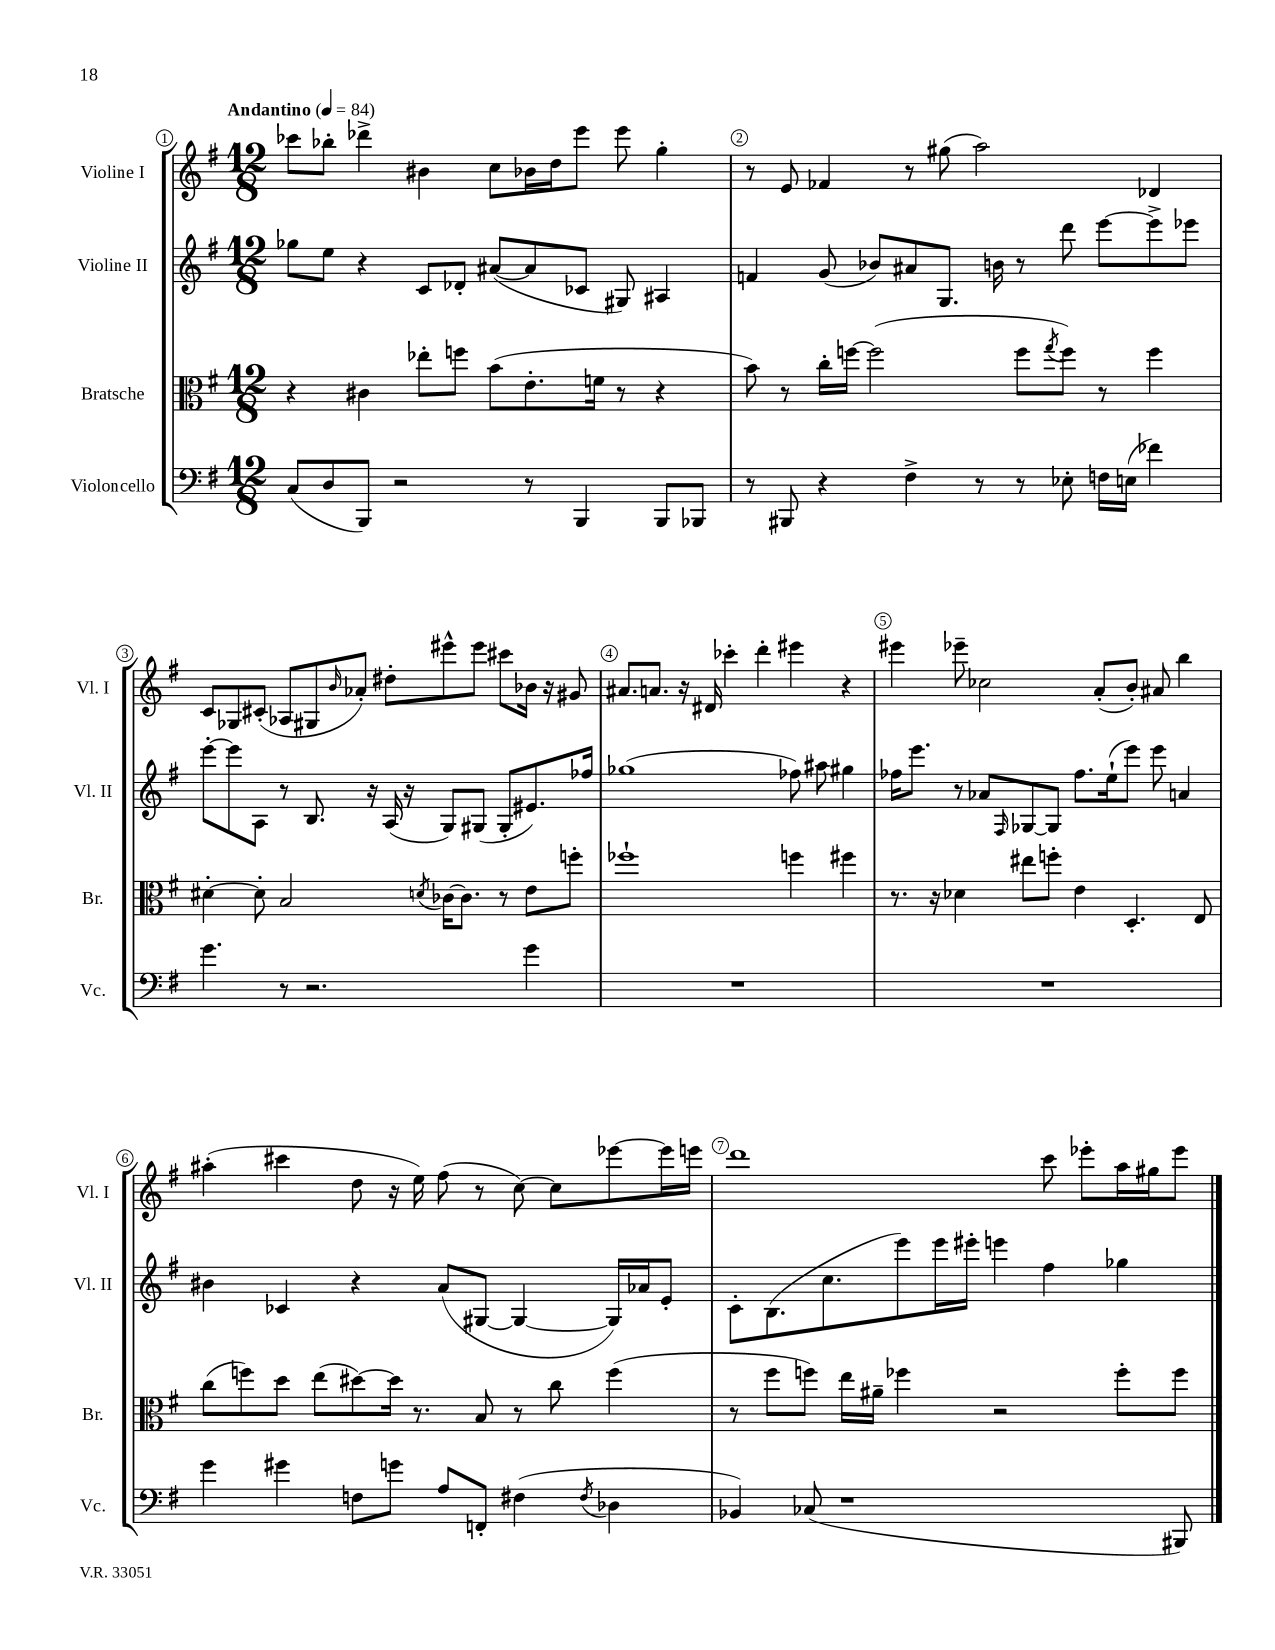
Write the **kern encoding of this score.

**kern	**kern	**kern	**kern
*staff4	*staff3	*staff2	*staff1
*clefF4	*clefC3	*clefG2	*clefG2
*k[f#]	*k[f#]	*k[f#]	*k[f#]
*M12/8	*M12/8	*M12/8	*M12/8
*MM84	*MM84	*MM84	*MM84
(8C	4r	8gg-	8ccc-
8D	.	8ee	8bb-'
8BBB)	4c#	4r	4ddd-^
2r	.	.	.
.	8ee-'	8c	4b#
.	8ff	8d-'	.
.	(8b	([8a#	8cc
8r	8.e'	8a#]	16b-
.	.	.	16dd
4BBB	.	8c-	8eee
.	16f	.	.
.	8r	8G#)	8eee
8BBB	4r	4A#	4gg'
8BBB-	.	.	.
=	=	=	=
8r	8b)	4f	8r
8BBB#	8r	.	8e
4r	16cc'	(8g	4f-
.	[16ff	.	.
.	(2ff]	8b-)	.
4F#^	.	8a#	8r
.	.	8.G	(8gg#
8r	.	.	2aa)
.	.	16b	.
8r	8ff	8r	.
.	8qgg	.	.
8E-'	8ff)	8ddd	.
16F	8r	[8eee	.
(16E	.	.	.
4f-)	4ff	8eee^]	4d-
.	.	8eee-	.
=	=	=	=
4.g	[4d#'	[8eee'	8c
.	.	8eee]	8G-
.	8d#']	8A	(8c#'
8r	2B	8r	8A-
2.r	.	8.B	8G#
.	.	.	16qqb
.	.	.	8a-')
.	.	16r	.
.	.	(16A	8dd#'
.	.	16r	.
.	8qd	.	.
.	[16c-	8G)	8eee#^^
.	8.c-]	.	.
.	.	(8G#	8eee#
.	8r	8G#'	8ccc#
4g	8e	8.e#)	16b-
.	.	.	16r
.	8ff'	.	8g#
.	.	16ff-	.
=	=	=	=
1.r	1ff-`	(1gg-	8.a#
.	.	.	8.a
.	.	.	16r
.	.	.	16d#
.	.	.	4ccc-'
.	.	.	4ddd'
.	4ff	8ff-)	4eee#
.	.	8aa#	.
.	4ff#	4gg#	4r
=	=	=	=
1.r	8.r	16ff-	4eee#
.	.	8.eee	.
.	16r	.	.
.	4d-	8r	8eee-~
.	.	8a-	2cc-
.	.	16qqF#	.
.	8ee#	[8G-	.
.	8ff'	8G-]	.
.	4e	8.ff-	.
.	.	.	(8a'
.	.	(16ee`	.
.	4.D'	8eee)	8b')
.	.	8eee	8a#
.	.	4a	4bb
.	8E	.	.
=	=	=	=
4g	(8cc	4b#	(4aa#'
.	8ff)	.	.
4g#	8dd	4c-	4ccc#
.	(8ee	.	.
8F	[8dd#)	4r	8dd
8g	16dd#]	.	16r
.	8.r	.	16ee)
8A	.	(8a	(8ff#
8FF'	8B	[8G#	8r
(4F#	8r	4G#_	[8cc)
.	8cc	.	8cc]
8qF#	.	.	.
4D-	(4ff	16G#])	[8eee-
.	.	16a-	.
.	.	8e'	16eee-]
.	.	.	16eee
=	=	=	=
4BB-)	8r	8c'	1ddd
.	8ff#	(8.B	.
(8C-	8ff)	.	.
.	.	8.cc	.
1r	16ee	.	.
.	16a#~	.	.
.	4ff-	8eee)	.
.	.	16eee	.
.	.	16eee#'	.
.	2r	4eee	.
.	.	4ff#	8ccc
.	.	.	8eee-'
.	8ff-'	4gg-	16aa
.	.	.	16gg#
8BBB#)	8ff-	.	8eee-
==	==	==	==
*-	*-	*-	*-
